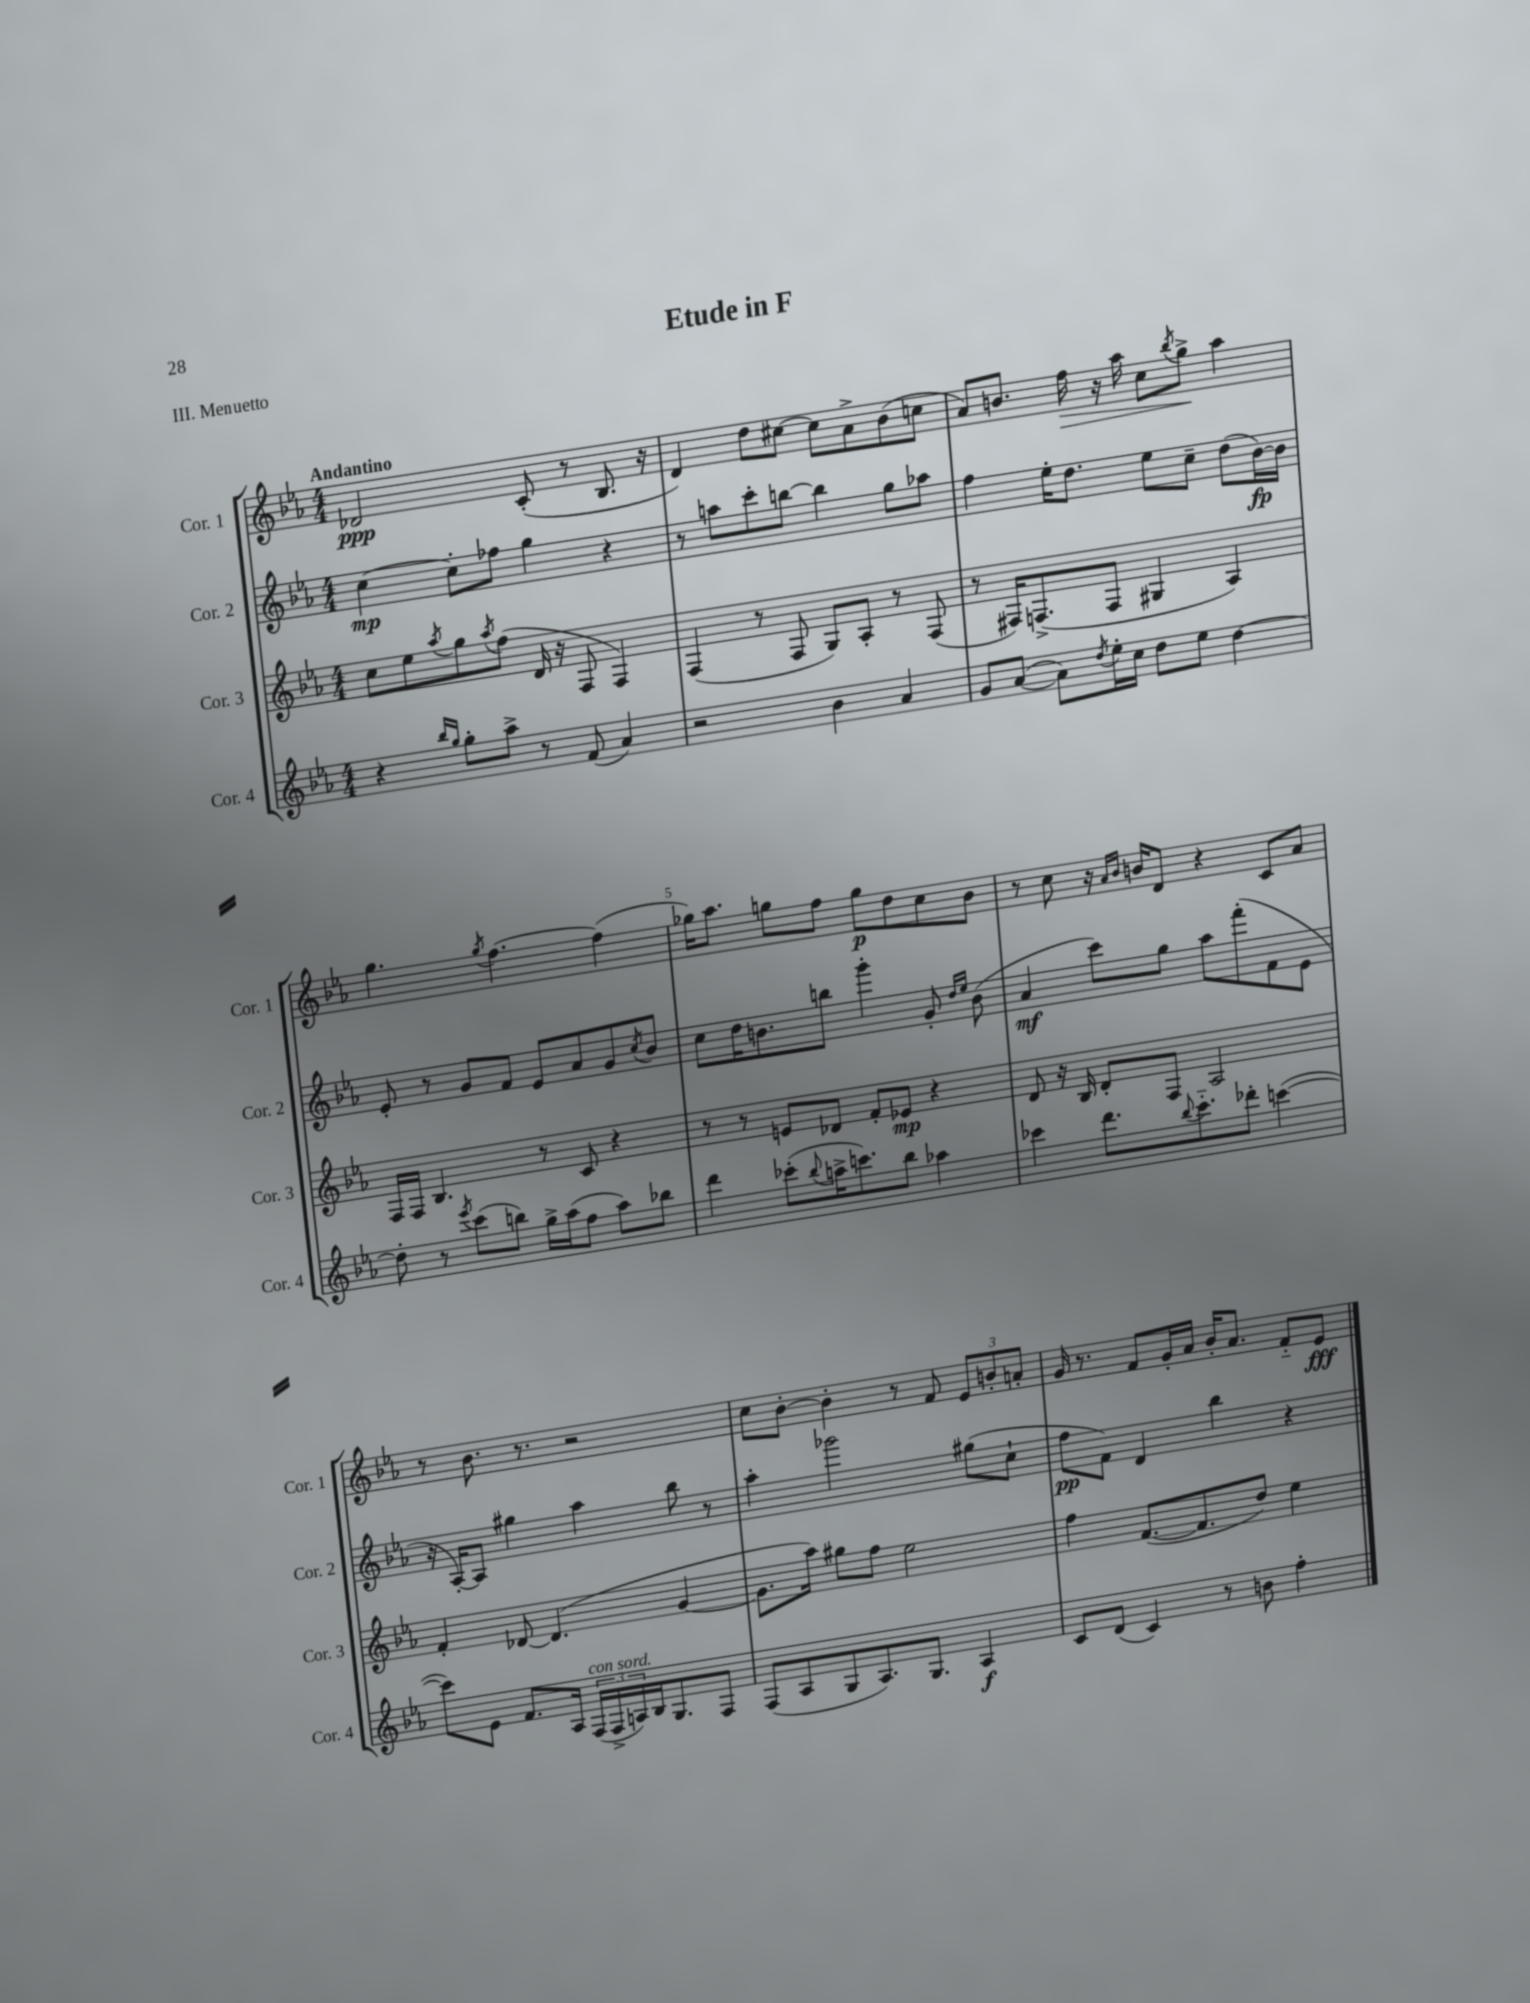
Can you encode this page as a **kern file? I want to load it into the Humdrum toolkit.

**kern	**kern	**kern	**kern
*staff4	*staff3	*staff2	*staff1
*clefG2	*clefG2	*clefG2	*clefG2
*k[b-e-a-]	*k[b-e-a-]	*k[b-e-a-]	*k[b-e-a-]
*M4/4	*M4/4	*M4/4	*M4/4
4r	8cc\L	[4cc\	2d-/
.	8ee-\	.	.
16qqbb-/LL	.	.	.
16qqgg/JJ	8qaa-/	.	.
8gg'\L	8gg\	8cc'\]L	.
.	8qaa-/	.	.
8aa-^\J	(8ff\J	8ff-\J	.
8r	16d/	4gg\	(8c'/
.	16r	.	.
(8f/	8F/	.	8r
4a-/)	4F/)	4r	8.B-/
.	.	.	16r
=	=	=	=
2r	(4F/	8r	4d/)
.	.	8aa\L	.
.	8r	8ccc'\	8dd\L
.	8F/	[8bb\J	[8cc#\J
4b-\	8G/L)	4bb\]	8cc#\]L
.	8A-'/J	.	8a-^\
4a-/	8r	8gg\L	(8b-\
.	(8F/	8aa-\J	8cc\J
=	=	=	=
8g/L	8r	4ff\	8a-/L)
([8a-/J	16F#/LK)	.	8.b/J
.	(8.F^/	.	.
8a-\]L)	.	16ee-'\LK	.
.	.	8.dd\J	16ff\
8qdd/	.	.	.
16ee-'\L	8F/J	.	16r
16cc\JJ	.	.	16aa-\
8dd\L	4G#/	8ee-\L	8cc\L
.	.	.	8qbb-/
8ee-\J	.	8cc~\J	8gg^\J
[4dd\	4A-/)	(8dd\L	4aa-\
.	.	[16b-\L)	.
.	.	16b-\]JJ	.
=	=	=	=
8dd'\]	16F/LL	8e-'/	4.gg\
.	16F/JJ	.	.
8r	4.B-/	8r	.
8qeee-/	.	.	.
(8ccc\L	.	8g/L	.
.	.	.	8qgg/
8bb\J)	.	8f/J	[4.ff\
16gg^\LL	8r	8e-/L	.
(16aa-\J	.	.	.
8ff\J	8c/	8a-/	.
8aa-\L)	4r	8g/	(4ff\]
.	.	8qcc/	.
8bb-\J	.	8b-/J	.
=	=	=	=
4ddd\	8r	8cc\L	16gg-\LK)
.	.	.	8.aa-\J
.	8r	16dd\K	.
.	.	8.b\	.
(8ccc-'\L	8e/L	.	8gg\L
8qqbb-/	.	.	.
16aa^\K	8d-/J	8bb\J	8ff\J
8.ccc\)	.	.	.
.	8f'/L	4ggg'\	8gg\L
8bb-\J	8e-/J	.	8dd\
4aa-\	4r	8g'/	8cc\
.	.	16qqdd/LL	.
.	.	16qqee-/JJ	.
.	.	(8b\	8b-\J
=	=	=	=
4ccc-\	8d/	4a-/	8r
.	16r	.	8cc\
.	16B-/	.	.
8.ddd\L	8d'/L	8ccc\L)	16r
.	.	.	16qqa-/LL
.	.	.	16qqb-/JJ
.	.	.	16b/LK
.	8F/J	8gg\J	8d/J
8qqbb-/	.	.	.
8.ccc-'~\	.	.	.
.	2A-/	8aa-\L	4r
8ddd-'\J	.	(8fff'\	.
([4ccc\	.	8f\	8c/L
.	.	8e-\J	8a-/J
=	=	=	=
8ccc\]L)	4f'/	16r	8r
.	.	[16A-'/LK)	.
8e-\J	.	8A-/]J	8.b-\
8.f/L	[8d-/	4gg#\	.
.	.	.	8.r
.	(4.d-/]	.	.
16A-/Jk	.	.	.
(24F/LL	.	4aa-\	2r
24F^/	.	.	.
24A/)	.	.	.
16B-/J	.	.	.
8.G/	.	.	.
.	[4g/	8bb-\	.
8F/J	.	8r	.
=	=	=	=
(8F/L	8.g\]L	4aa-'\	8cc\L
8A-/	.	.	[8b-'\J
.	16aa-\Jk)	.	.
8G/	8gg#\L	2ggg-\	4b-'\]
8.A-/)	8ff\J	.	.
.	2ee-\	.	8r
8.G/J	.	.	.
.	.	.	8f/
4A-/	.	(8gg#\L	12e-/L
.	.	.	12b'/
.	.	8cc`\J	.
.	.	.	12a'/J
=	=	=	=
8c/L	4ff\	8ff\L	16g/
.	.	.	8.r
(8d/J	.	8f\J)	.
4c/)	([8.f/L	4d/	8f/L
.	.	.	16g'/L
.	8.f/]	.	16a-/JJ
8r	.	4bb-\	16b-'/LK
.	.	.	8.a-/J
8b\	8dd/J)	.	.
4ff'\	4ee-\	4r	8f'~/L
.	.	.	8e-/J
==	==	==	==
*-	*-	*-	*-
